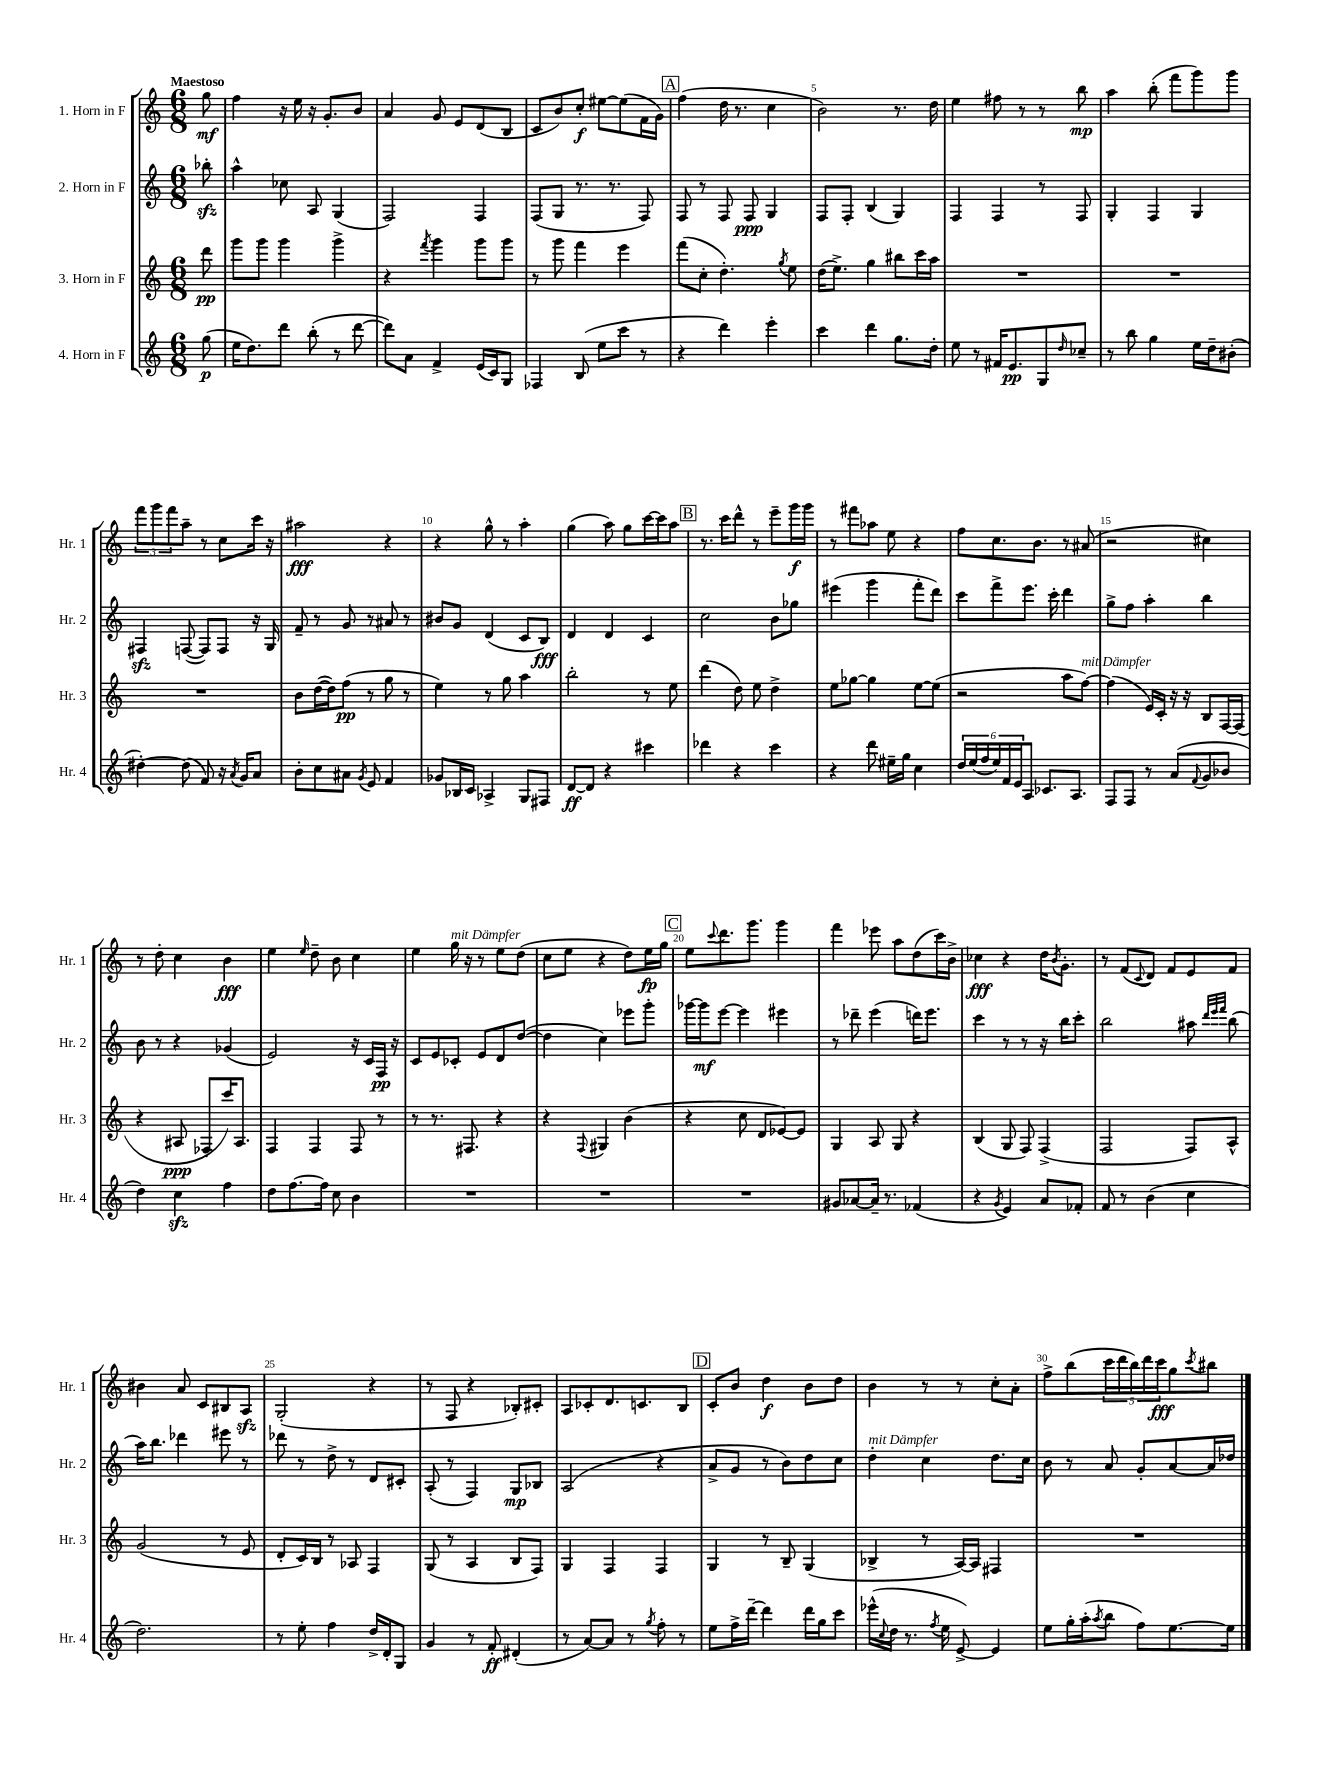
<<
\new StaffGroup <<
\new Staff = "s0" \with { instrumentName = "1. Horn in F" shortInstrumentName = "Hr. 1" } {
    \clef treble \key c \major \numericTimeSignature \time 6/8 \partial 8 \tempo "Maestoso"
    g''8\mf |
    f''4 r16 e''16 r16 g'8.-. b'8 |
    a'4 g'8 e'8 d'8( b8 |
    c'8 b'8) c''8-.\f eis''8~ eis''8( f'16 g'16) |
    \mark \markup { \box "A" } f''4( d''16 r8. c''4 |
    b'2) r8. d''16 |
    e''4 fis''8 r8 r8 b''8\mp |
    a''4 b''8-.( f'''8 g'''8) g'''8 |
    \tuplet 3/2 { f'''8 g'''8 f'''8 } a''8-- r8 c''8 c'''16 r16 |
    ais''2\fff r4 |
    r4 g''8-^ r8 a''4-. |
    g''4( a''8) g''8 c'''16~ c'''16 a''8 |
    \mark \markup { \box "B" } r8. c'''16 d'''8-^ r8 e'''8-- g'''16\f g'''16 |
    r8 fis'''8 aes''8 e''8 r4 |
    f''8 c''8. b'8. r8 ais'8( |
    r2 cis''4) |
    r8 d''8-. c''4 b'4\fff |
    e''4 \grace { e''16 } d''8-- b'8 c''4 |
    e''4 g''16^\markup { \italic "mit Dämpfer" } r16 r8 e''8 d''8( |
    c''8 e''8 r4 d''8) e''16\fp g''16 |
    \mark \markup { \box "C" } e''8 \appoggiatura { c'''8 } d'''8. g'''8. g'''4 |
    f'''4 ees'''8 a''8 d''8( c'''16) b'16-> |
    ces''4\fff r4 d''16 \acciaccatura { b'8 } g'8.-. |
    r8 f'8( \appoggiatura { c'8 } d'8) f'8 e'8 f'8 |
    bis'4 a'8 c'8 bis8 a8\sfz |
    g2-.( r4 |
    r8 f8 r4 bes8-.) cis'8-. |
    a8 ces'8-. d'8. c'8. b8 |
    \mark \markup { \box "D" } c'8-. b'8 d''4\f b'8 d''8 |
    b'4 r8 r8 c''8-. a'8-. |
    f''8-> b''8( \tuplet 5/4 { c'''16 d'''16 b''16) d'''16 c'''16\fff } g''8 \acciaccatura { c'''8 } bis''8 \bar "|." |
}
\new Staff = "s1" \with { instrumentName = "2. Horn in F" shortInstrumentName = "Hr. 2" } {
    \clef treble \key c \major \numericTimeSignature \time 6/8 \partial 8
    bes''8-.\sfz |
    a''4-^ ces''8 a8 g4( |
    f2) f4 |
    f8( g8 r8. r8. f8) |
    \mark \markup { \box "A" } f8 r8 f8 f8\ppp g4 |
    f8 f8-. b4( g4) |
    f4 f4 r8 f8 |
    g4-. f4 g4 |
    fis4\sfz f8~( f8) f8 r16 g16 |
    f'8-- r8 g'8 r8 ais'8 r8 |
    bis'8 g'8 d'4( c'8 b8\fff) |
    d'4 d'4 c'4 |
    \mark \markup { \box "B" } c''2 b'8 ges''8 |
    eis'''4( g'''4 f'''8-. d'''8) |
    c'''8 f'''8-> e'''8. c'''16-. d'''4 |
    g''8-> f''8 a''4-. b''4 |
    b'8 r8 r4 ges'4( |
    e'2) r16 c'16 f16\pp r16 |
    c'8 e'8 ces'8-. e'8 d'8 d''8~( |
    d''4 c''4) ees'''8 g'''8-. |
    \mark \markup { \box "C" } ges'''16~ ges'''16\mf e'''8~ e'''4 eis'''4 |
    r8 des'''8-- e'''4( d'''16) e'''8. |
    c'''4 r8 r8 r16 b''16 c'''8-. |
    b''2 ais''8 \grace { d'''32 e'''32 f'''32 } b''8( |
    a''16) b''8. des'''4 eis'''8 r8 |
    des'''8 r8 d''8-> r8 d'8 cis'8-. |
    a8-.( r8 f4) g8\mp bes8 |
    a2( r4 |
    \mark \markup { \box "D" } a'8-> g'8 r8 b'8) d''8 c''8 |
    d''4-.^\markup { \italic "mit Dämpfer" } c''4 d''8. c''16 |
    b'8 r8 a'8 g'8-. a'8~ a'16 des''16 \bar "|." |
}
\new Staff = "s2" \with { instrumentName = "3. Horn in F" shortInstrumentName = "Hr. 3" } {
    \clef treble \key c \major \numericTimeSignature \time 6/8 \partial 8
    d'''8\pp |
    g'''8 g'''8 g'''4 g'''4-> |
    r4 \acciaccatura { f'''8 } g'''4 g'''8 g'''8 |
    r8 g'''8 f'''4 e'''4 |
    \mark \markup { \box "A" } f'''8( c''8-. d''4.-.) \acciaccatura { g''8 } e''8 |
    d''16( e''8.->) g''4 bis''8 c'''16 a''16 |
    R2. |
    R2. |
    R2. |
    b'8 d''16~( d''16) f''8\pp( r8 g''8 r8 |
    e''4) r8 g''8 a''4 |
    b''2-. r8 e''8 |
    \mark \markup { \box "B" } d'''4( d''8) e''8 d''4-> |
    e''8 ges''8~ ges''4 e''8~ e''8( |
    r2 a''8 f''8~^\markup { \italic "mit Dämpfer" }) |
    f''4( e'16) c'16-. r16 r16 b8 f16~ f16( |
    r4 ais8\ppp fes8-. c'''16) ais8. |
    f4 f4 f8 r8 |
    r8 r8. fis8. r4 |
    r4 \appoggiatura { f8 } gis4 b'4( |
    \mark \markup { \box "C" } r4 c''8 d'8 ees'8~) ees'8 |
    g4 a8 g8 r4 |
    b4( g8 f8) f4->( |
    f2 f8) a8-^ |
    g'2( r8 e'8 |
    d'8-. c'16) b16 r8 aes8 f4 |
    g8( r8 a4 b8 f8) |
    g4 f4 f4 |
    \mark \markup { \box "D" } g4 r8 b8-- g4( |
    bes4-> r8 a16~) a16 fis4 |
    R2. \bar "|." |
}
\new Staff = "s3" \with { instrumentName = "4. Horn in F" shortInstrumentName = "Hr. 4" } {
    \clef treble \key c \major \numericTimeSignature \time 6/8 \partial 8
    g''8\p( |
    e''16 d''8.) d'''8 b''8-.( r8 d'''8~ |
    d'''8) a'8 f'4-> e'16( c'16) g8 |
    fes4 b8( e''8 c'''8 r8 |
    \mark \markup { \box "A" } r4 d'''4) e'''4-. |
    c'''4 d'''4 g''8. d''16-. |
    e''8 r8 fis'16 e'8.\pp g8 \grace { d''16 } ces''8-- |
    r8 b''8 g''4 e''16 d''16-- bis'8-.( |
    dis''4~-.) dis''8( f'8) r16 \acciaccatura { a'8 } g'16 a'8 |
    b'8-. c''8 ais'8 \acciaccatura { g'8 } e'8 f'4 |
    ges'8 bes16 c'16 aes4-> g8 fis8 |
    d'8~\ff d'8 r4 cis'''4 |
    \mark \markup { \box "B" } des'''4 r4 c'''4 |
    r4 d'''8 eis''16-- g''16 c''4 |
    \tuplet 6/4 { d''16 e''16( f''16 e''16) f'16 e'16 } a8 ces'8. a8. |
    f8 f8 r8 a'8( \appoggiatura { f'8 } g'8 bes'8 |
    d''4) c''4\sfz f''4 |
    d''8 f''8.~ f''16 c''8 b'4 |
    R2. |
    R2. |
    \mark \markup { \box "C" } R2. |
    gis'8 aes'8~ aes'16-- r8. fes'4( |
    r4 \acciaccatura { g'8 } e'4) a'8 fes'8-. |
    f'8 r8 b'4( c''4 |
    d''2.) |
    r8 e''8-. f''4 d''16-> d'16-. g8 |
    g'4 r8 f'8-.\ff dis'4-.( |
    r8 a'8~) a'8 r8 \acciaccatura { g''8 } f''8-. r8 |
    \mark \markup { \box "D" } e''8 f''16-> d'''16~-- d'''4 d'''16 g''16 c'''8 |
    ees'''16-^( \appoggiatura { c''8 } d''16 r8. \acciaccatura { f''8 } e''16 e'8~->) e'4 |
    e''8 g''16-. a''16-.( \acciaccatura { a''8 } b''8 f''8) e''8.~ e''16 \bar "|." |
}
>>
>>
\layout { \context { \Score \override BarNumber.break-visibility = ##(#f #t #t) barNumberVisibility = #(every-nth-bar-number-visible 5) } }
